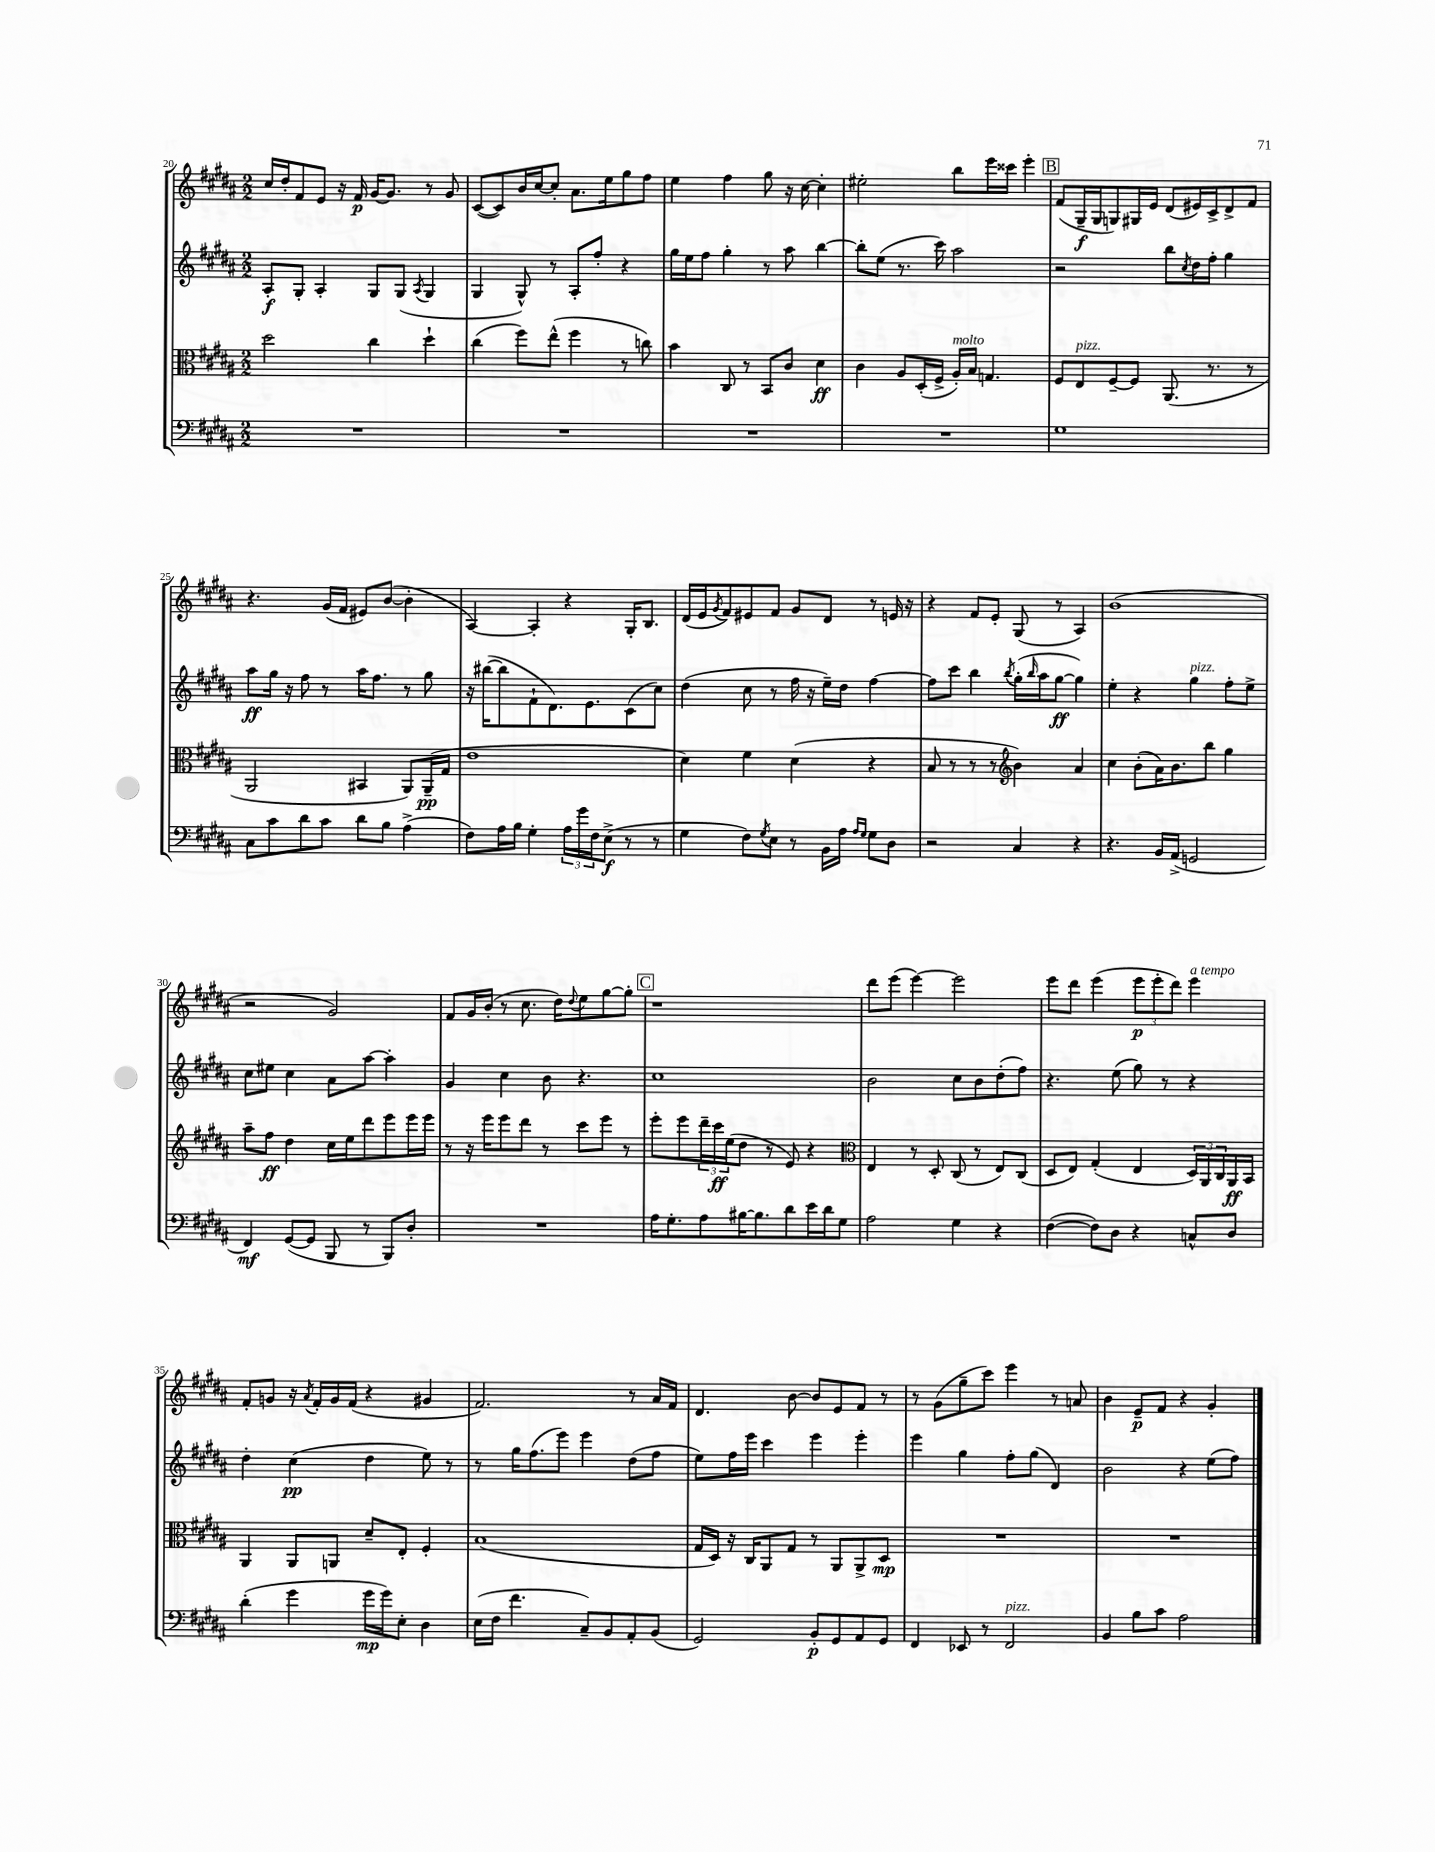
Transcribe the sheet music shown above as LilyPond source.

<<
\new StaffGroup <<
\new Staff = "s0" {
    \clef treble \key b \major \numericTimeSignature \time 2/2
    cis''16 dis''16-. fis'8 e'8 r16 fis'16\p gis'16~ gis'8. r8 gis'8 |
    cis'8~( cis'8) b'16 cis''16~ cis''8-. ais'8. e''16 gis''8 fis''8 |
    e''4 fis''4 gis''8 r16 cis''16~ cis''4-. |
    eis''2-. b''8 e'''16 cisis'''16 e'''4-. |
    \mark \markup { \box "B" } fis'8( gis16--\f gis16 g8) gis16 e'16 dis'8( eis'16) cis'16-> dis'8-> fis'8 |
    r4. gis'16( fis'16 eis'8) b'8~( b'4-. |
    ais4~) ais4-. r4 gis16-. b8. |
    dis'16( e'16 \acciaccatura { gis'8 } fis'8) eis'8 fis'8 gis'8 dis'8 r8 e'16 r16 |
    r4 fis'8 e'8-. gis8( r8 ais4) |
    b'1( |
    r2 gis'2) |
    fis'8 gis'16 b'16-.( r8 cis''8. dis''16) \appoggiatura { dis''8 } e''8 gis''8~ gis''8-. |
    \mark \markup { \box "C" } r1 |
    dis'''8 e'''8( e'''4~) e'''2 |
    e'''8 dis'''8 e'''4( \tuplet 3/2 { e'''8\p e'''8-. dis'''8) } e'''4^\markup { \italic "a tempo" } |
    fis'8-. g'8 r16 \acciaccatura { ais'8 } fis'16-. g'16 fis'16( r4 gis'4 |
    fis'2.) r8 ais'16 fis'16 |
    dis'4. b'8~ b'8 e'8 fis'8 r8 |
    r8 gis'8( gis''8-- cis'''8) e'''4 r8 a'8 |
    b'4 e'8--\p fis'8 r4 gis'4-. \bar "|." |
}
\new Staff = "s1" {
    \clef treble \key b \major \numericTimeSignature \time 2/2
    ais8-.\f gis8-. ais4-. gis8 gis8( \acciaccatura { ais8 } gis4 |
    gis4 gis8-^) r8 ais8-. fis''8-. r4 |
    gis''16 e''16 fis''8 gis''4-. r8 ais''8 b''4~ |
    b''8-. e''8( r8. cis'''16) ais''2 |
    \mark \markup { \box "B" } r2 b''8 \acciaccatura { cis''8 } dis''16 fis''16-. gis''4 |
    ais''8\ff gis''16 r16 fis''8 r8 ais''16 fis''8. r8 gis''8 |
    r16 bis''16~( bis''8 fis'8-! dis'8.) e'8. cis'8( cis''8) |
    dis''4( cis''8 r8 fis''16 r16 e''16--) dis''16 fis''4~ |
    fis''8 cis'''8 b''4 \acciaccatura { b''8 } gis''16-.( \grace { b''16 } ais''16 gis''8~\ff gis''4) |
    e''4-. r4 gis''4^\markup { \italic "pizz." } fis''8-. e''8-> |
    cis''8 eis''8 cis''4 ais'8 ais''8~ ais''4-. |
    gis'4 cis''4 b'8 r4. |
    \mark \markup { \box "C" } cis''1 |
    b'2 cis''8 b'8 dis''8-.( fis''8) |
    r4. e''8( gis''8) r8 r4 |
    dis''4-. cis''4\pp( dis''4 e''8) r8 |
    r8 gis''16 fis''8.( e'''8) e'''4 dis''8( fis''8 |
    e''8) fis''16 e'''16 cis'''4 e'''4 e'''4-. |
    e'''4 gis''4 fis''8-. gis''8( dis'4) |
    b'2 r4 e''8( fis''8) \bar "|." |
}
\new Staff = "s2" {
    \clef alto \key b \major \numericTimeSignature \time 2/2
    dis''2 cis''4 dis''4-! |
    cis''4( fis''8) e''8-^( fis''4 r8 c''8) |
    b'4 cis8 r8 b,8 cis'8 dis'4\ff |
    cis'4 ais8 dis16-.( fis16-> ais16-.^\markup { \italic "molto" }) b16 g4. |
    \mark \markup { \box "B" } fis8 e8^\markup { \italic "pizz." } fis8~-- fis8 ais,8.( r8. r8 |
    ais,2 bis,4 ais,8) ais,16--\pp( gis16 |
    e'1 |
    dis'4) fis'4 dis'4( r4 |
    b8 r8 r8 r8 \clef treble b'4) ais'4 |
    cis''4 b'8-.( ais'16) b'8. b''8 gis''4 |
    ais''8-- fis''8\ff dis''4 cis''16 e''16 dis'''8 e'''8 e'''16 e'''16 |
    r8 r16 e'''16 e'''8 dis'''8 r8 cis'''8 e'''8 r8 |
    \mark \markup { \box "C" } e'''8-. e'''8 \tuplet 3/2 { dis'''16-- cis'''16\ff e''16( } dis''8 r8 e'8) r4 |
    \clef alto e4 r8 dis8-. cis8( r8 e8) cis8( |
    dis8 e8) gis4-.( e4 \tuplet 3/2 { dis16) ais,16 cis16 } ais,16\ff b,16 |
    ais,4 ais,8 a,8 dis'8-- e8-. fis4-. |
    b1( |
    gis16 dis16) r16 cis16 ais,8 gis8 r8 ais,8 ais,8-> dis8\mp |
    R1 |
    R1 \bar "|." |
}
\new Staff = "s3" {
    \clef bass \key b \major \numericTimeSignature \time 2/2
    R1 |
    R1 |
    R1 |
    R1 |
    \mark \markup { \box "B" } gis1 |
    cis8 cis'8 dis'8 cis'8 dis'8 b8 ais4->( |
    fis8) ais16 b16 gis4-. \tuplet 3/2 { ais16 gis'16 fis16 } e8->\f( r8 r8 |
    gis4 fis8) \acciaccatura { gis8 } e8 r8 b,16 ais16 \grace { ais16 gis16 } gis8 dis8 |
    r2 cis4 r4 |
    r4. b,16 ais,16->( g,2 |
    fis,4\mf) gis,8~( gis,8 b,,8 r8 b,,8) dis8-. |
    R1 |
    \mark \markup { \box "C" } ais16 gis8.-. ais8 bis16~ bis8. dis'8 e'16 dis'16 gis8 |
    ais2 gis4 r4 |
    fis4~( fis8) dis8 r4 c8-^ dis8 |
    dis'4-.( gis'4 gis'16\mp gis'16) e8-. dis4 |
    e16( fis16 fis'4. cis8--) b,8 ais,8-. b,8( |
    gis,2) b,8-.\p gis,8 ais,8 gis,8 |
    fis,4 ees,8 r8 fis,2^\markup { \italic "pizz." } |
    b,4 b8 cis'8 ais2 \bar "|." |
}
>>
>>
\layout { \context { \Score currentBarNumber = #20 } }
